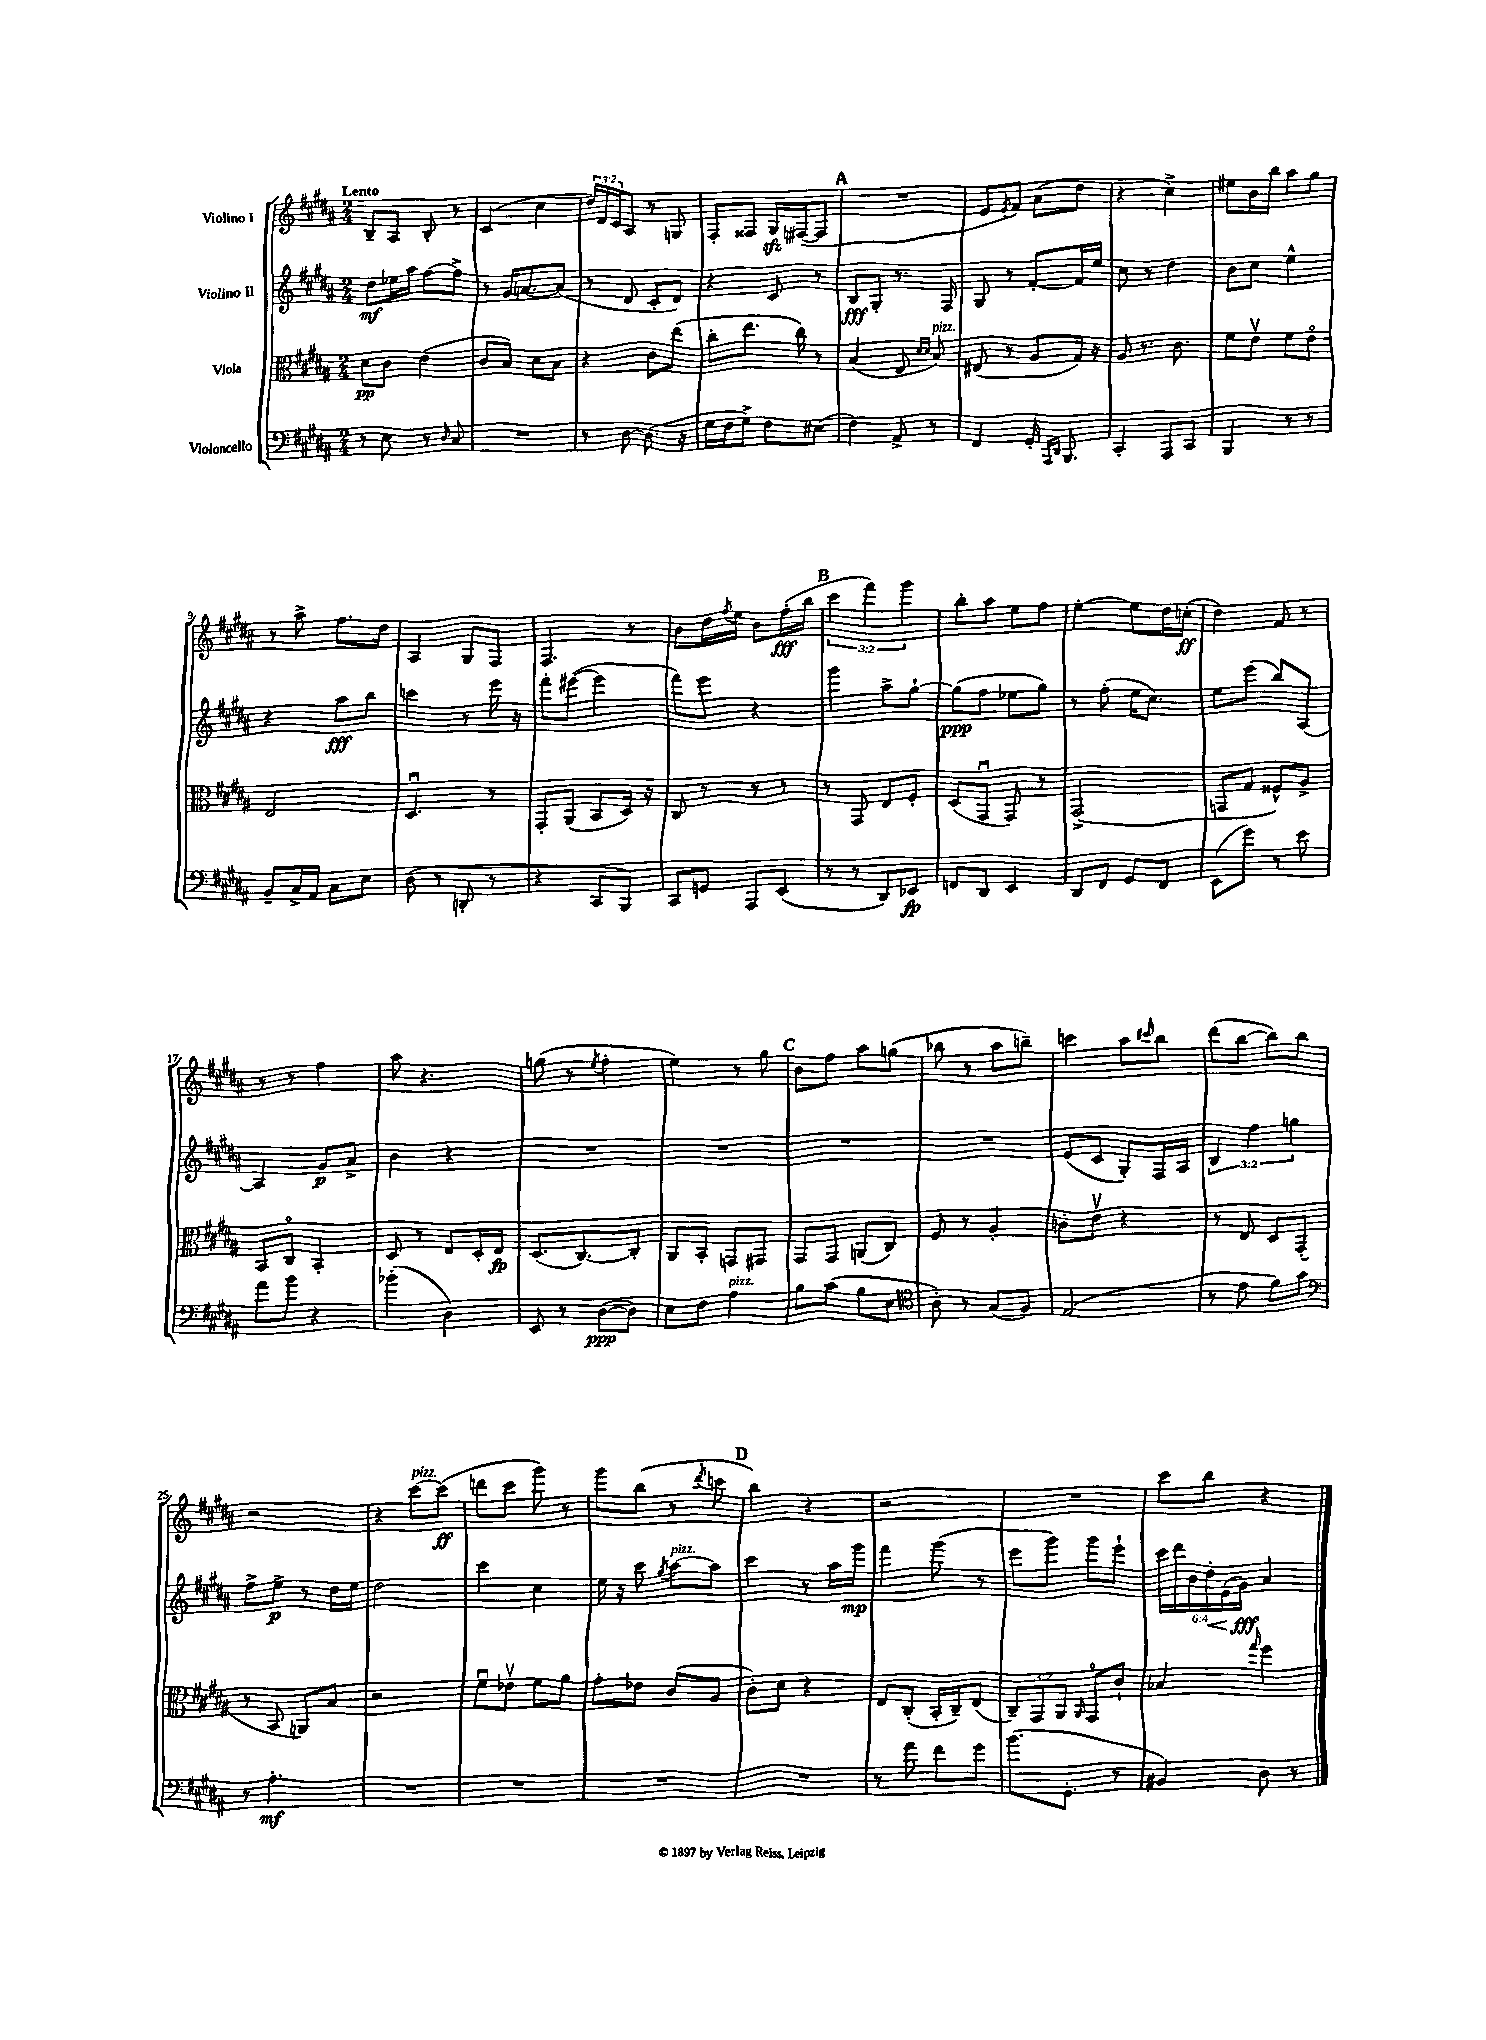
<<
\new StaffGroup <<
\new Staff = "s0" \with { instrumentName = "Violino I" } {
    \clef treble \key b \major \numericTimeSignature \time 2/4 \override Staff.TupletNumber.text = #tuplet-number::calc-fraction-text \tempo "Lento"
    b8-- ais8 b8-. r8 |
    cis'4( cis''4 |
    \tuplet 3/2 { dis''16) dis'16 cis'16 } ais8 r8 g8 |
    fis8-. fisis8 gis16\sfz fis16~( fis8 |
    \mark \markup { \bold "A" } R2 |
    e'8 \acciaccatura { e'8 } fis'8) ais'8( dis''8 |
    r4 cis''4->) |
    eis''8 b'16 b''16 ais''8 gis''8 |
    r8 ais''8-> fis''8. dis''16 |
    ais4 gis8 fis8 |
    fis4. r8 |
    b'8 dis''16 \acciaccatura { fis''8 } e''16 b'8 fis''16-.\fff( b''16 |
    \mark \markup { \bold "B" } \tuplet 3/2 { cis'''4 fis'''4) gis'''4 } |
    b''8-. ais''8 e''8 fis''8 |
    e''4~-. e''8 dis''16 c''16-.\ff( |
    dis''4) fis'8 r8 |
    r8 r8 fis''4 |
    ais''8 r4. |
    g''8( r8 \acciaccatura { e''8 } fis''4-. |
    e''4) r8 gis''8 |
    \mark \markup { \bold "C" } b'8 fis''8 ais''8 g''8( |
    bes''8 r8 ais''8 b''8--) |
    c'''4 ais''8 \grace { cis'''16 } b''8 |
    dis'''8( b''8~ b''8) b''8 |
    r2 |
    r4 cis'''8~^\markup { \italic "pizz." } cis'''8\ff( |
    d'''8 cis'''8 gis'''8) r8 |
    gis'''8 b''8( r8 \acciaccatura { dis'''8 } c'''8 |
    \mark \markup { \bold "D" } b''4) r4 |
    r2 |
    R2 |
    cis'''8 b''8 r4 \bar "|." |
}
\new Staff = "s1" \with { instrumentName = "Violino II" } {
    \clef treble \key b \major \numericTimeSignature \time 2/4 \override Staff.TupletNumber.text = #tuplet-number::calc-fraction-text
    dis''8\mf ees''16 ais''16 fis''8~ fis''8-> |
    r8 gis'16 a'8.~ a'8( |
    r8 dis'8 cis'8-. dis'8) |
    r4 cis'8 r8 |
    \mark \markup { \bold "A" } b8\fff gis8-. r8. fis16 |
    gis8 r8 fis'8~-. fis'16 e''16 |
    cis''8 r8 dis''4 |
    b'8 cis''8 e''4-^ |
    r4 ais''8\fff b''8 |
    c'''4 r8 e'''16 r16 |
    fis'''8-. eis'''8~( eis'''4 |
    fis'''8) e'''8 r4 |
    \mark \markup { \bold "B" } gis'''4 ais''8-> gis''8~-! |
    gis''8\ppp( fis''8 ees''8 gis''8) |
    r8 fis''8-.( e''16 cis''8.) |
    e''8 e'''8( b''8) ais8~ |
    ais4 gis'8\p ais'8-> |
    b'4 r4 |
    R2 |
    R2 |
    \mark \markup { \bold "C" } R2 |
    R2 |
    e'8( cis'8 gis8-.) fis16 ais16 |
    \tuplet 3/2 { b4 fis''4 g''4 } |
    fis''8-> e''8->\p r8 dis''16 e''16 |
    dis''2 |
    cis'''4 cis''4 |
    e''16 r16 cis'''8 \acciaccatura { gis''8 } ais''8~^\markup { \italic "pizz." } ais''8 |
    \mark \markup { \bold "D" } cis'''4 r8 ais''16 gis'''16\mp |
    fis'''4 gis'''8( r8 |
    e'''8 gis'''8) gis'''8 e'''8-! |
    \tuplet 6/4 { cis'''16 dis'''16 b'16 dis''16-.\< e'16( gis'16\fff\!) } ais'4 \bar "|." |
}
\new Staff = "s2" \with { instrumentName = "Viola" } {
    \clef alto \key b \major \numericTimeSignature \time 2/4 \override Staff.TupletNumber.text = #tuplet-number::calc-fraction-text
    dis'8\pp cis'8 e'4( |
    cis'8 b8) dis'8 b8 |
    r4 cis'8 e''8( |
    cis''8-. e''8. cis''16) r8 |
    \mark \markup { \bold "A" } b4( e8 \grace { dis'16 dis'16 } b8^\markup { \italic "pizz." }) |
    eis8( r8 ais8 gis16) r16 |
    ais8 r8. cis'8. |
    fis'8 e'8\upbow fis'8 e'8\flageolet |
    e2 |
    dis4.\downbow r8 |
    gis,8-. ais,8( b,8 dis16) r16 |
    cis8 r8 r8 r8 |
    \mark \markup { \bold "B" } r8 gis,8 e8 fis8-. |
    dis8( gis,8\downbow gis,8) r8 |
    gis,2->( |
    g,8 gis8 fisis8-^) ais8-> |
    b,8 cis8\flageolet b,4-. |
    dis8 r8 e8 dis16-. e16\fp |
    dis8.( cis8.~) cis8-. |
    ais,8 b,8-. g,8 gis,8 |
    \mark \markup { \bold "C" } gis,8 gis,8 a,8( cis8) |
    fis8 r8 ais4-. |
    c'8-. e'8\upbow r4 |
    r8 e8 dis8 gis,8-.( |
    r8 b,8 a,8) b8 |
    r2 |
    fis'8\downbow ees'8\upbow fis'8 ais'8 |
    gis'8-. ees'8 cis'8( ais8 |
    \mark \markup { \bold "D" } cis'8-.) dis'8 r4 |
    e8 cis8-.( b,16-. cis16--) e8( |
    \tuplet 3/2 { cis8--) gis,8 ais,8 } \grace { ais,16 } gis,8\flageolet cis'8-! |
    bes4 \grace { gis''16 } fis''4 \bar "|." |
}
\new Staff = "s3" \with { instrumentName = "Violoncello" } {
    \clef bass \key b \major \numericTimeSignature \time 2/4
    r8 e8 r8 \grace { dis16 } cis8 |
    R2 |
    r8 dis8~ dis8.( r16 |
    gis16 fis16 gis8->) fis8 eis8( |
    \mark \markup { \bold "A" } fis4) ais,8-> r8 |
    fis,4 gis,16-. \grace { ais,,16 dis,16 } b,,8. |
    cis,4-. ais,,8 cis,8 |
    b,,4 r8 r8 |
    b,8-- cis16-> ais,16 cis8 e8 |
    dis8( r8 d,8-. r8 |
    r4 cis,8 b,,8) |
    cis,8 g,8 ais,,8 e,8( |
    \mark \markup { \bold "B" } r8 r8 dis,8) ees,8\fp |
    f,8 dis,8 e,4 |
    dis,8 fis,8 gis,8 fis,8 |
    e,8( gis'8) r8 e'8 |
    ais'8 b'8 r4 |
    bes'4-.( dis4) |
    e,8 r8 dis8~\ppp( dis8) |
    e8 fis8 ais4^\markup { \italic "pizz." } |
    \mark \markup { \bold "C" } b8 cis'8( b8 e8 |
    \clef tenor ais8-.) r8 gis8( fis8) |
    e2( |
    r8 e'8 fis'8) gis'8 |
    \clef bass r8 ais4.-.\mf |
    R2 |
    R2 |
    R2 |
    \mark \markup { \bold "D" } R2 |
    r8 ais'8 fis'8 gis'8 |
    b'8.( gis,8.-. r8 |
    bis,4) dis8 r8 \bar "|." |
}
>>
>>
